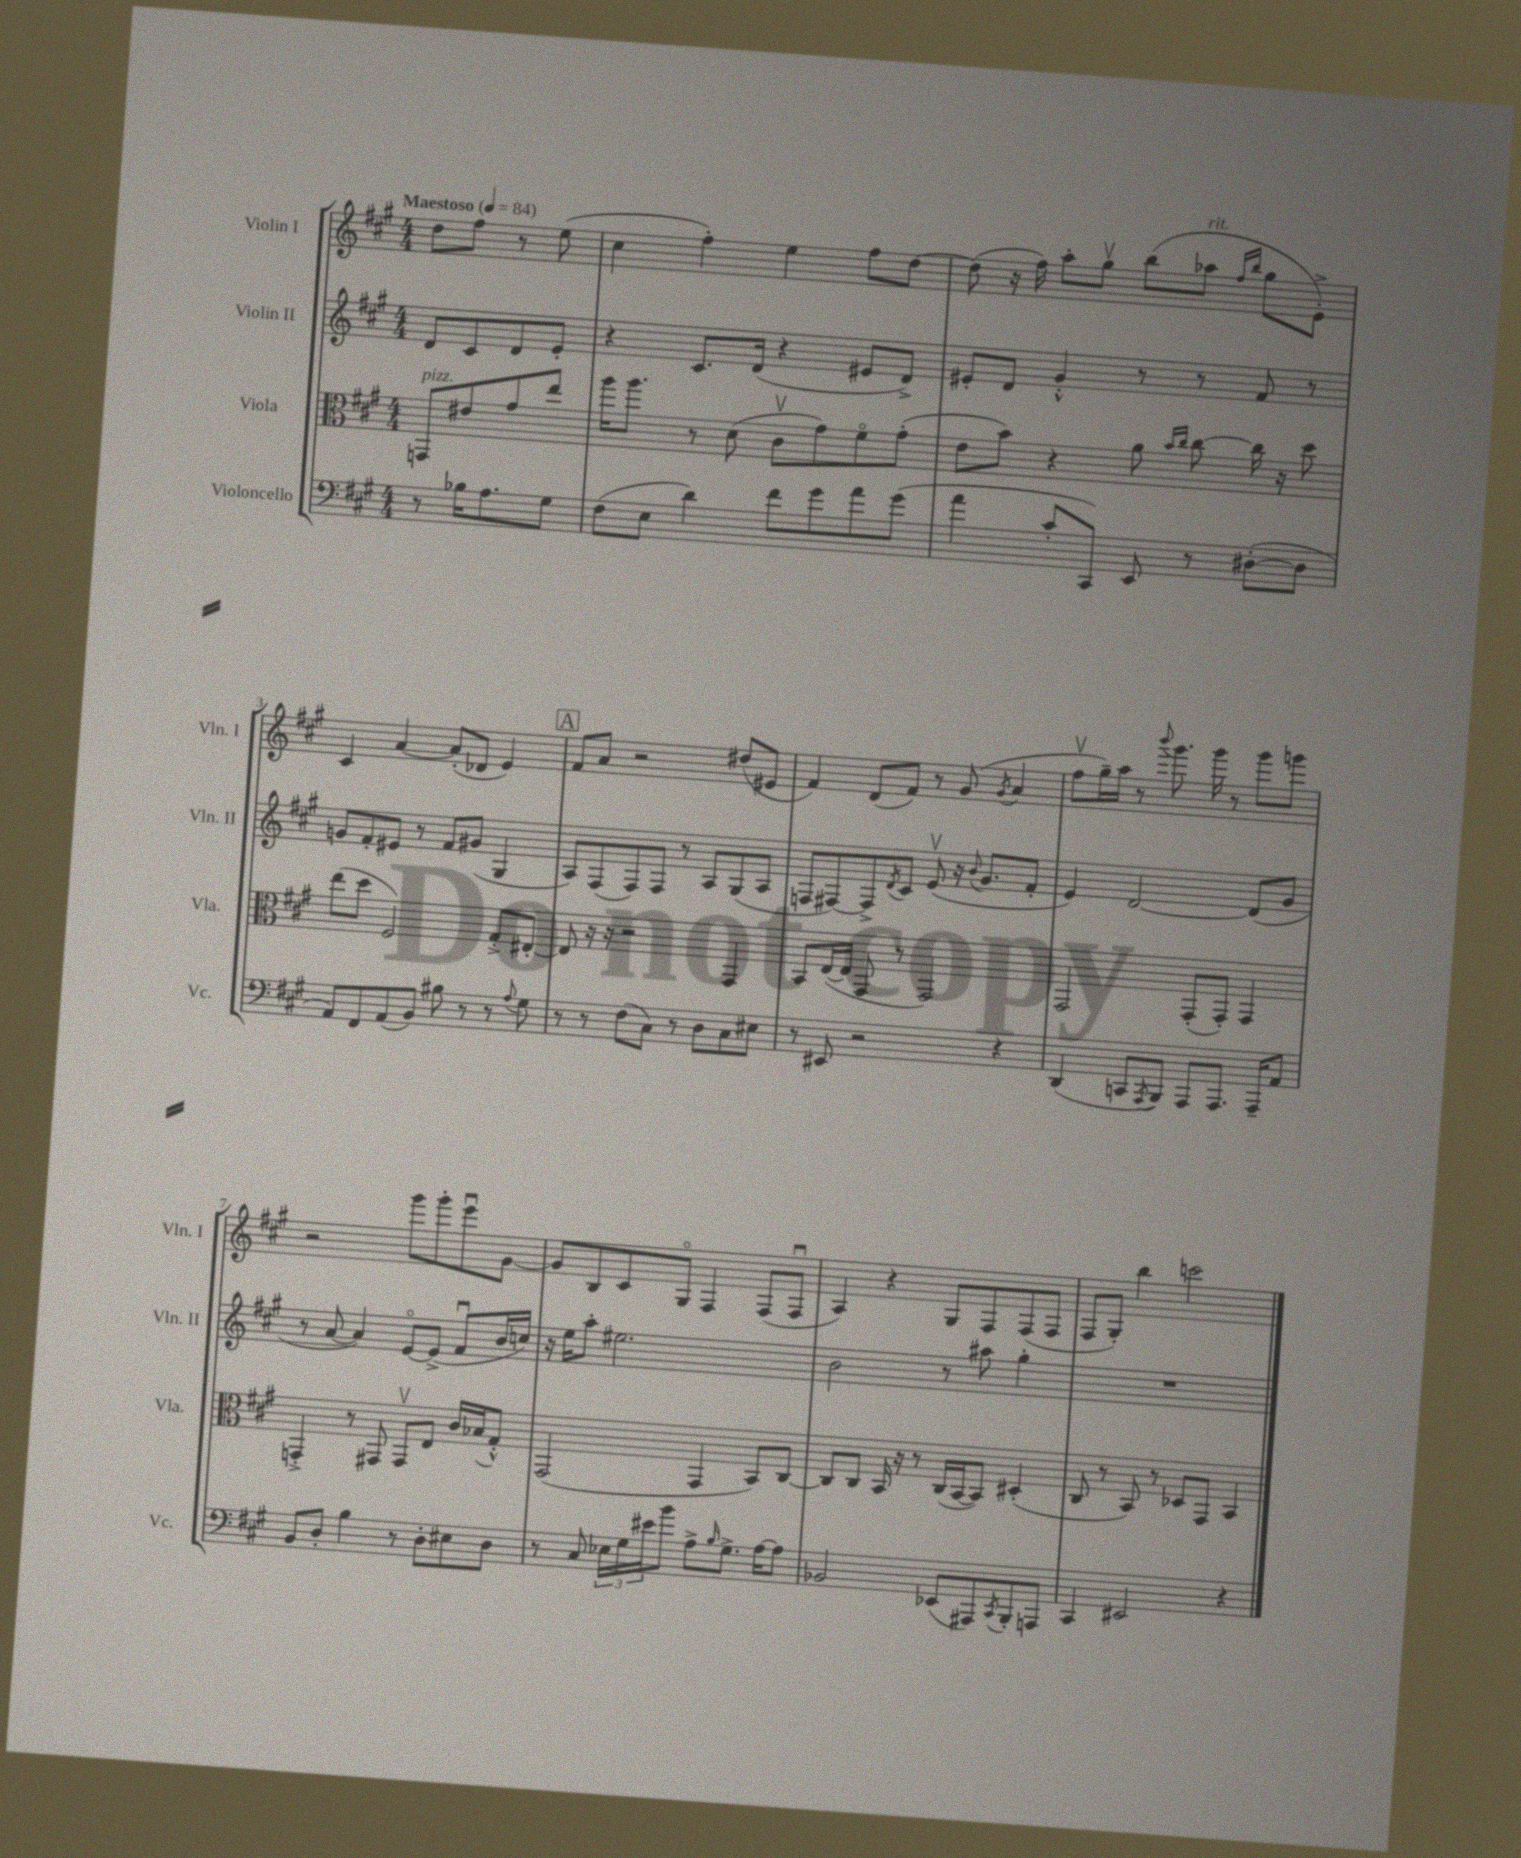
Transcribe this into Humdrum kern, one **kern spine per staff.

**kern	**kern	**kern	**kern
*part4	*part3	*part2	*part1
*staff4	*staff3	*staff2	*staff1
*I"Violoncello	*I"Viola	*I"Violin II	*I"Violin I
*I'Vc.	*I'Vla.	*I'Vln. II	*I'Vln. I
*clefF4	*clefC3	*clefG2	*clefG2
*k[f#c#g#]	*k[f#c#g#]	*k[f#c#g#]	*k[f#c#g#]
*M4/4	*M4/4	*M4/4	*M4/4
*MM84	*MM84	*MM84	*MM84
=	=	=	=
!	!	!	!LO:TX:a:B:t=Maestoso
!	!LO:TX:a:i:t=pizz.	!	!
8r	8GGn/L	8d/L	8dd\L
16B-X\KL	8e#X/	8c#/	8ff#\J
8.A\	.	.	.
.	8g#/	8d/	8r
8G#\J	8ee/J	8e'/J	(8ee\
=1	=1	=1	=1
(8F#\L	16aa\KL	4r	4cc#\
.	8.aa\J	.	.
8E\J	.	.	.
4d\)	8r	8.c#/L	4ff#'\)
.	(8d\	.	.
.	.	(16d/Jk	.
8f#\L	8c#v\L	4r	4ee\
8g#\	8g#\)	.	.
8a\	8f#\	8e#X/L	8ff#\L
(8g#\J	(8g#'\J	8d^/J)	[8dd\J
=2	=2	=2	=2
4a\	8e\L	8e#X'/L	(8dd\]
.	8b\J)	8d/J	16r
.	.	.	16ff#\)
8c#'/L	4r	4g#'^^/	8aa'\L
8CC#/J)	.	.	8gg#v\J
8EE/	8a\	8r	(8bb\L
.	16qqb/LL	.	.
.	16qqcc#/JJ	.	.
!	!	!	!LO:TX:a:i:t=rit.
8r	[8cc#\	8r	8aa-X\J
.	.	.	16qqff#/LL
.	.	.	16qqbb/JJ
([8D#X'\L	16cc#\]	8f#/	8gg#\L
.	16r	.	.
8D#\J]	8dd\	8r	8e'^\J)
!!LO:LB:g=z
=3	=3	=3	=3
8AA/L)	(8ee\L	8gn/L	4c#/
8FF#/	8dd\J	8f#'/	.
(8AA/	2F#/)	8e#X/J	[4a/
8BB/J)	.	8r	.
8B#X\	.	8f#/L	(8a'/L]
8r	.	(8g#X/J	8d-X/J
8r	8G#'^/L	4G#/	4e/)
8qqA/	.	.	.
8G#\	[8E#X'/J	.	.
!!LO:REH:place=s1:t=A
=4	=4	=4	=4
8r	8E#/]	8A/L)	8f#/L
8r	16r	(8F#/	8a/J
.	16r	.	.
(8F#\L	2r	8F#/)	2r
8C#\J)	.	8F#/J	.
8r	.	8r	.
8D\L	.	8A/L	.
8C#\	4GG#/	(8G#/	(8dd#X/L
8E#X\J	.	8A/J	8e#X/J
=5	=5	=5	=5
8r	8BB/L	8Fn/L	4f#/)
8EE#X/	([16E/L	[8F#X/)	.
.	16E/JJ]	.	.
2r	8GG#/	8F#^/]	(8d/L
.	.	8qd/	.
.	8r	8c#/J	8f#/J)
.	2GG#/)	(8ev/	8r
.	.	16r	(8g#/
.	.	8qqb/	.
.	.	8.g#/L	.
.	.	.	8qg#/
4r	.	.	4a/
.	.	8f#'/J	.
=6	=6	=6	=6
(4DD/	2GG#/	4e/)	8ff#v\L
.	.	.	16gg#~\L)
.	.	.	16aa\JJ
8CCn/L	.	[2d/	8r
8qAAA/	.	.	8qqbbb/
8BBB/J)	.	.	8.ggg#\
8AAA/L	(8GG#'/L	.	.
.	.	.	16ggg#\
8.AAA/J	8GG#'/J)	.	8r
.	4GG#/	(8d/L]	8ggg#\L
16AAA~/KL	.	.	.
8AA/J	.	8g#/J	8gggn\J
!!LO:LB:g=z
=7	=7	=7	=7
8BB/L	4GGn'^/	8r	2r
8D'/J	.	[8a/	.
4B\	8r	4a/])	.
.	8GG#X/	.	.
8r	8GG#v/L	[8e/L	8ggg#\L
8D'\L	8E/J	(8e^/J]	8ggg#'\
8E#X\	16c#/LL	8f#u/L	8eeeu\
.	(16B-X/J	.	.
8D\J	8G#'^^/J)	16b/L	[8g#\J
.	.	16ccn/JJ)	.
=8	=8	=8	=8
8r	(2GG#/	16r	8g#/L]
.	.	16ee\KL	.
8C#/	.	8aa'\J	8B/
24E-X\LL	.	2.ee#X\	8c#/
24G#\	.	.	.
24e#X\J	.	.	.
8b\J	.	.	8G#/J
8A^\L	4GG#/	.	4F#/
16qqB/	.	.	.
8.G#^\J	.	.	.
.	8BB/L)	.	(8F#/L
[16A\KL	.	.	.
8A\J]	[8C#/J	.	8F#u/J
=9	=9	=9	=9
2BB-X/	8C#/L]	2b\	4A/)
.	8C#/J	.	.
.	16BB/	.	4r
.	16r	.	.
.	8r	.	.
(8EE-X/L	(16C#/LL	8r	8G#/L
.	[16BB/J	.	.
8AAA#X/)	8BB/J])	8aa#X\	8F#/
8qCC#/	.	.	.
8BBB'/	(4D#X'/	4gg#'\	(8F#/
8AAAn/J	.	.	8F#/J
=10	=10	=10	=10
4CC#/	8C#/	1r	8F#/L
.	8r	.	8G#'/J)
2EE#X/	8BB/)	.	4bb\
.	8r	.	.
.	8D-X/L	.	2cccn\
.	8GG#/J	.	.
4r	4BB/	.	.
==	==	==	==
*-	*-	*-	*-
